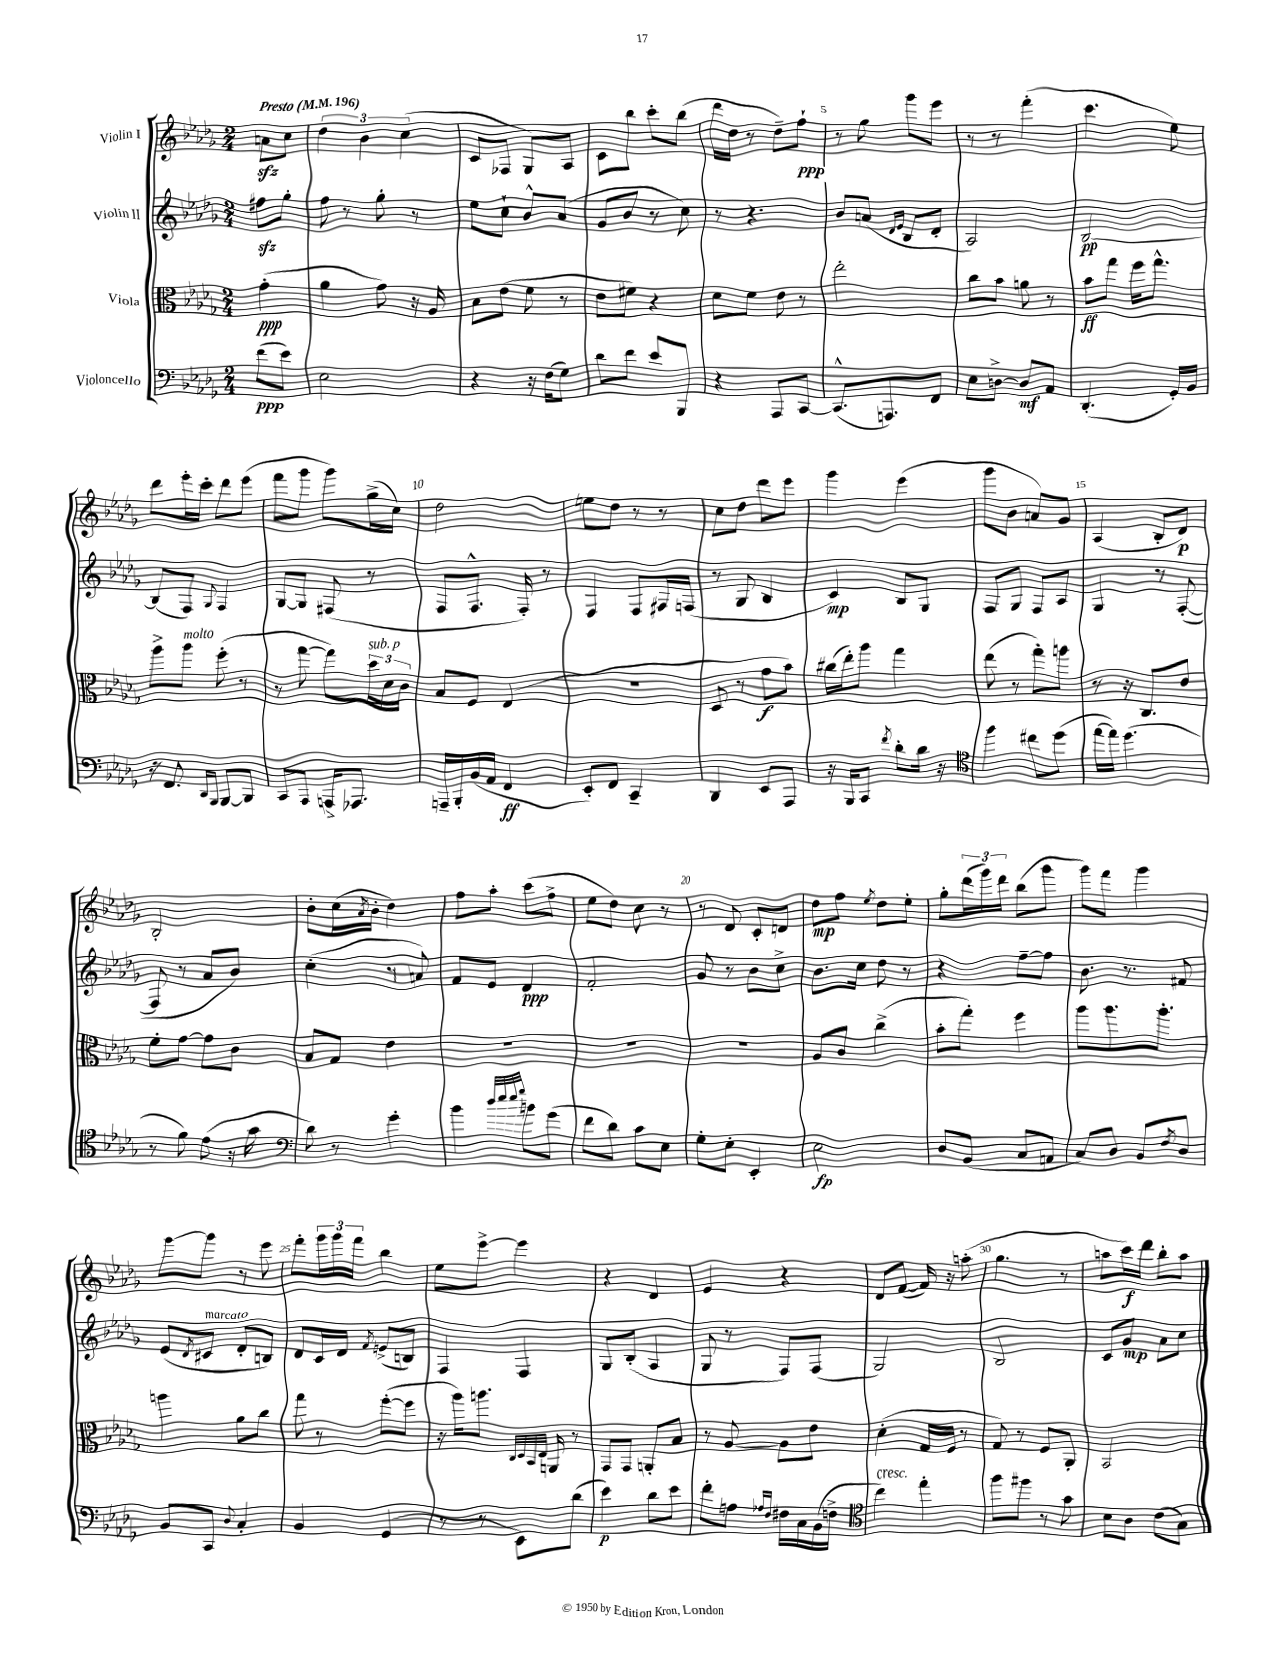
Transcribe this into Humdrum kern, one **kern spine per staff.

**kern	**kern	**kern	**kern
*staff4	*staff3	*staff2	*staff1
*clefF4	*clefC3	*clefG2	*clefG2
*k[b-e-a-d-g-]	*k[b-e-a-d-g-]	*k[b-e-a-d-g-]	*k[b-e-a-d-g-]
*M2/4	*M2/4	*M2/4	*M2/4
*MM196	*MM196	*MM196	*MM196
(8f	(4g-'	8ff#	8a
8e-)	.	8gg-'	8cc
=	=	=	=
2E-	4a-	8ff	6dd-
.	.	8r	.
.	.	.	6b-
.	8g-)	8gg-'	.
.	.	.	(6cc
.	16r	8r	.
.	16A-	.	.
=	=	=	=
4r	8B-	8ee-	8c
.	(8e-	8cc`	8F-
16r	8f	8b-^^	8G-)
(16F	.	.	.
8G-)	8r	(8a-	8A-
=	=	=	=
8d-	8e-	8g-	8c
8f	8f#)	8b-	8bb-
8e-	4r	8r	8ccc'
8BBB-	.	8cc)	(8bb-
=	=	=	=
4r	8d-	8r	16ddd-
.	.	.	16dd-
.	8f	4.r	8r
8AAA-	8e-	.	8dd-~)
[8CC	8r	.	8ff`
=	=	=	=
(8.CC^^]	2ee-'	8b-	8r
.	.	(8a	8gg-
8.AAA)	.	.	.
.	.	16qqd-	.
.	.	16qqe-	.
.	.	8B-	8ggg-
8FF	.	8d-'	8eee-
=	=	=	=
8E-	8cc	2A-)	8r
[8D^	8b-	.	8r
8D]	8a	.	(4fff'
8AA-	8r	.	.
=	=	=	=
(4.DD-'	8b-	[2B-	4.ccc
.	8gg-	.	.
.	16ff	.	.
.	8.gg-^^	.	.
16GG-')	.	.	8ee-)
16BB-	.	.	.
=	=	=	=
16r	8aa-^	(8B-]	8ddd-
8.FF	.	.	.
.	8aa-	8F)	16eee-'
.	.	.	16ccc'
16qqDD-	.	.	.
16qqBBB-	.	8qqG-	.
[8BBB-	(8ff'	4F	8ddd-
8BBB-]	8r	.	(8eee-
=	=	=	=
8CC	8r	[8G-	8fff
8AAA-	[8gg-	8G-]	8ggg-
16AAA^	8gg-])	(8F#	8ggg-)
8.AAA-	.	.	.
.	24dd-	8r	(16gg-^
.	24d-	.	.
.	.	.	16cc)
.	24c	.	.
=	=	=	=
16AAA~	8B-	8F	2dd-
16BBB-'	.	.	.
(16BB-	8F	8.F^^	.
16AA-	.	.	.
4FF	(4E-	.	.
.	.	16F')	.
.	.	8r	.
=	=	=	=
8EE-')	2r	4F	8ee
8FF	.	.	8dd-
4CC~	.	8F	8r
.	.	16F#	8r
.	.	(16F	.
=	=	=	=
4DD-	8D-	8r	8cc
.	8r	8G-	8dd-
8EE-	8g-	4B-	8ddd-
8AAA-	8b-)	.	8eee-
=	=	=	=
16r	(16cc#	4c)	4ggg-
16BBB-	16ee-')	.	.
8CC	8aa-	.	.
8qf	.	.	.
8d-'	4gg-	8B-	(4eee-
16d-	.	8G-	.
16r	.	.	.
=	=	=	=
*clefC4	*	*	*
4ff	(8ee-	8F	8ggg-
.	8r	8G-	8b-
8cc#	8gg-')	8F	8a)
(8dd-	8aa	8A-	8g-
=	=	=	=
[16ee-	8r	4G-	(4A-
16ee-])	.	.	.
(4.dd-	16r	.	.
.	8.C	.	.
.	.	8r	8B-'
.	8e-	([8F'	8d-)
=	=	=	=
8r	8f'	8F]	2B-'
8f)	[8g-	8r	.
(8e-	8g-]	8a-	.
16r	8c	8b-)	.
16g-	.	.	.
=	=	=	=
*clefF4	*	*	*
8d-)	8B-	(4cc'	8b-'
8r	8G-	.	(16cc
.	.	.	8qa-
.	.	.	16b-'
4g-'	4e-	8r	4dd-)
.	.	8a)	.
=	=	=	=
4b-	2r	8f	8ff
.	.	8e-	8aa-'
32qqdd-	.	.	.
32qqee-	.	.	.
32qqee-	.	.	.
32qqgg-	.	.	.
8b	.	4d-	(8ccc
(8g-	.	.	8ff^
=	=	=	=
8f	2r	2f'	8ee-
8d-)	.	.	8dd-)
8c	.	.	8cc
8E-	.	.	8r
=	=	=	=
8G-'	2r	8g-	8r
8E-'	.	8r	8d-
4EE-'	.	8b-	8c'
.	.	8cc^	8d
=	=	=	=
2E-	8A-	8.b-	8dd-
.	8c	.	8ff
.	.	16cc	.
.	.	.	8qee-
.	(4cc^	8dd-	8dd-
.	.	8r	8ee-'
=	=	=	=
8D-	8b-'	4r	8gg-'
(8BB-	8gg-')	.	(24ddd-
.	.	.	24ggg-)
.	.	.	24ddd-
8C	4ff	[8ff~	(8bb-
8AA	.	8ff]	8ggg-
=	=	=	=
8C)	8aa-	8.b-	8ggg-)
8D-	8.aa-	.	8fff
.	.	8.r	.
8BB-	.	.	4ggg-
.	8.aa-'	.	.
8qF	.	.	.
8D-	.	8f#	.
=	=	=	=
8BB-	4aa	(8e-	[8ggg-
.	.	8qd-	.
8CC	.	8c#	8ggg-]
8qqD-	.	.	.
4C'	8a-	8d-'	8r
.	8cc	8B)	8eee-
=	=	=	=
4BB-	8gg-	8d-	8fff'
.	8r	16c	24ggg-
.	.	.	24ggg-
.	.	16d-	.
.	.	.	24fff
.	.	8qf	.
(4GG-	([8ff'	(8e^	4bb-
.	8ff]	8B)	.
=	=	=	=
8r	16r	4F	8ee-
.	16aa-)	.	.
8r	8.aa	.	[8eee-^
8EE-)	.	4F	4eee-]
.	32qqC	.	.
.	32qqD-	.	.
.	32qqBB-	.	.
.	32qqE-	.	.
.	16AA	.	.
(8d-	8r	.	.
=	=	=	=
4e-)	8GG-	8G-	4r
.	8GG-	(8B-'	.
8d-	8AA'	4A-	4d-
8e-	8B-	.	.
=	=	=	=
8f'	8r	8G-	4e-
8A	[8A-	8r	.
16qqA-	.	.	.
16qqF	.	.	.
16F#	8A-]	8F)	4r
16C	.	.	.
(16BB-	8e-	(8F	.
16F^	.	.	.
=	=	=	=
*clefC4	*	*	*
4cc)	(4d-'	2G-)	8d-
.	.	.	([8f
4ee-'	16G-	.	16f])
.	16F	.	16r
.	8r	.	(8aa'
=	=	=	=
8ff	8G-)	2B-	4.gg-
8ff#	8r	.	.
8r	8F	.	.
8g-	8AA-'	.	8r
=	=	=	=
8B-	2BB-	8c	8aa
8A-	.	8g-	16ccc)
.	.	.	16ddd-
(8c	.	8a-	8bb-'
8G-)	.	8cc	8aa
==	==	==	==
*-	*-	*-	*-
